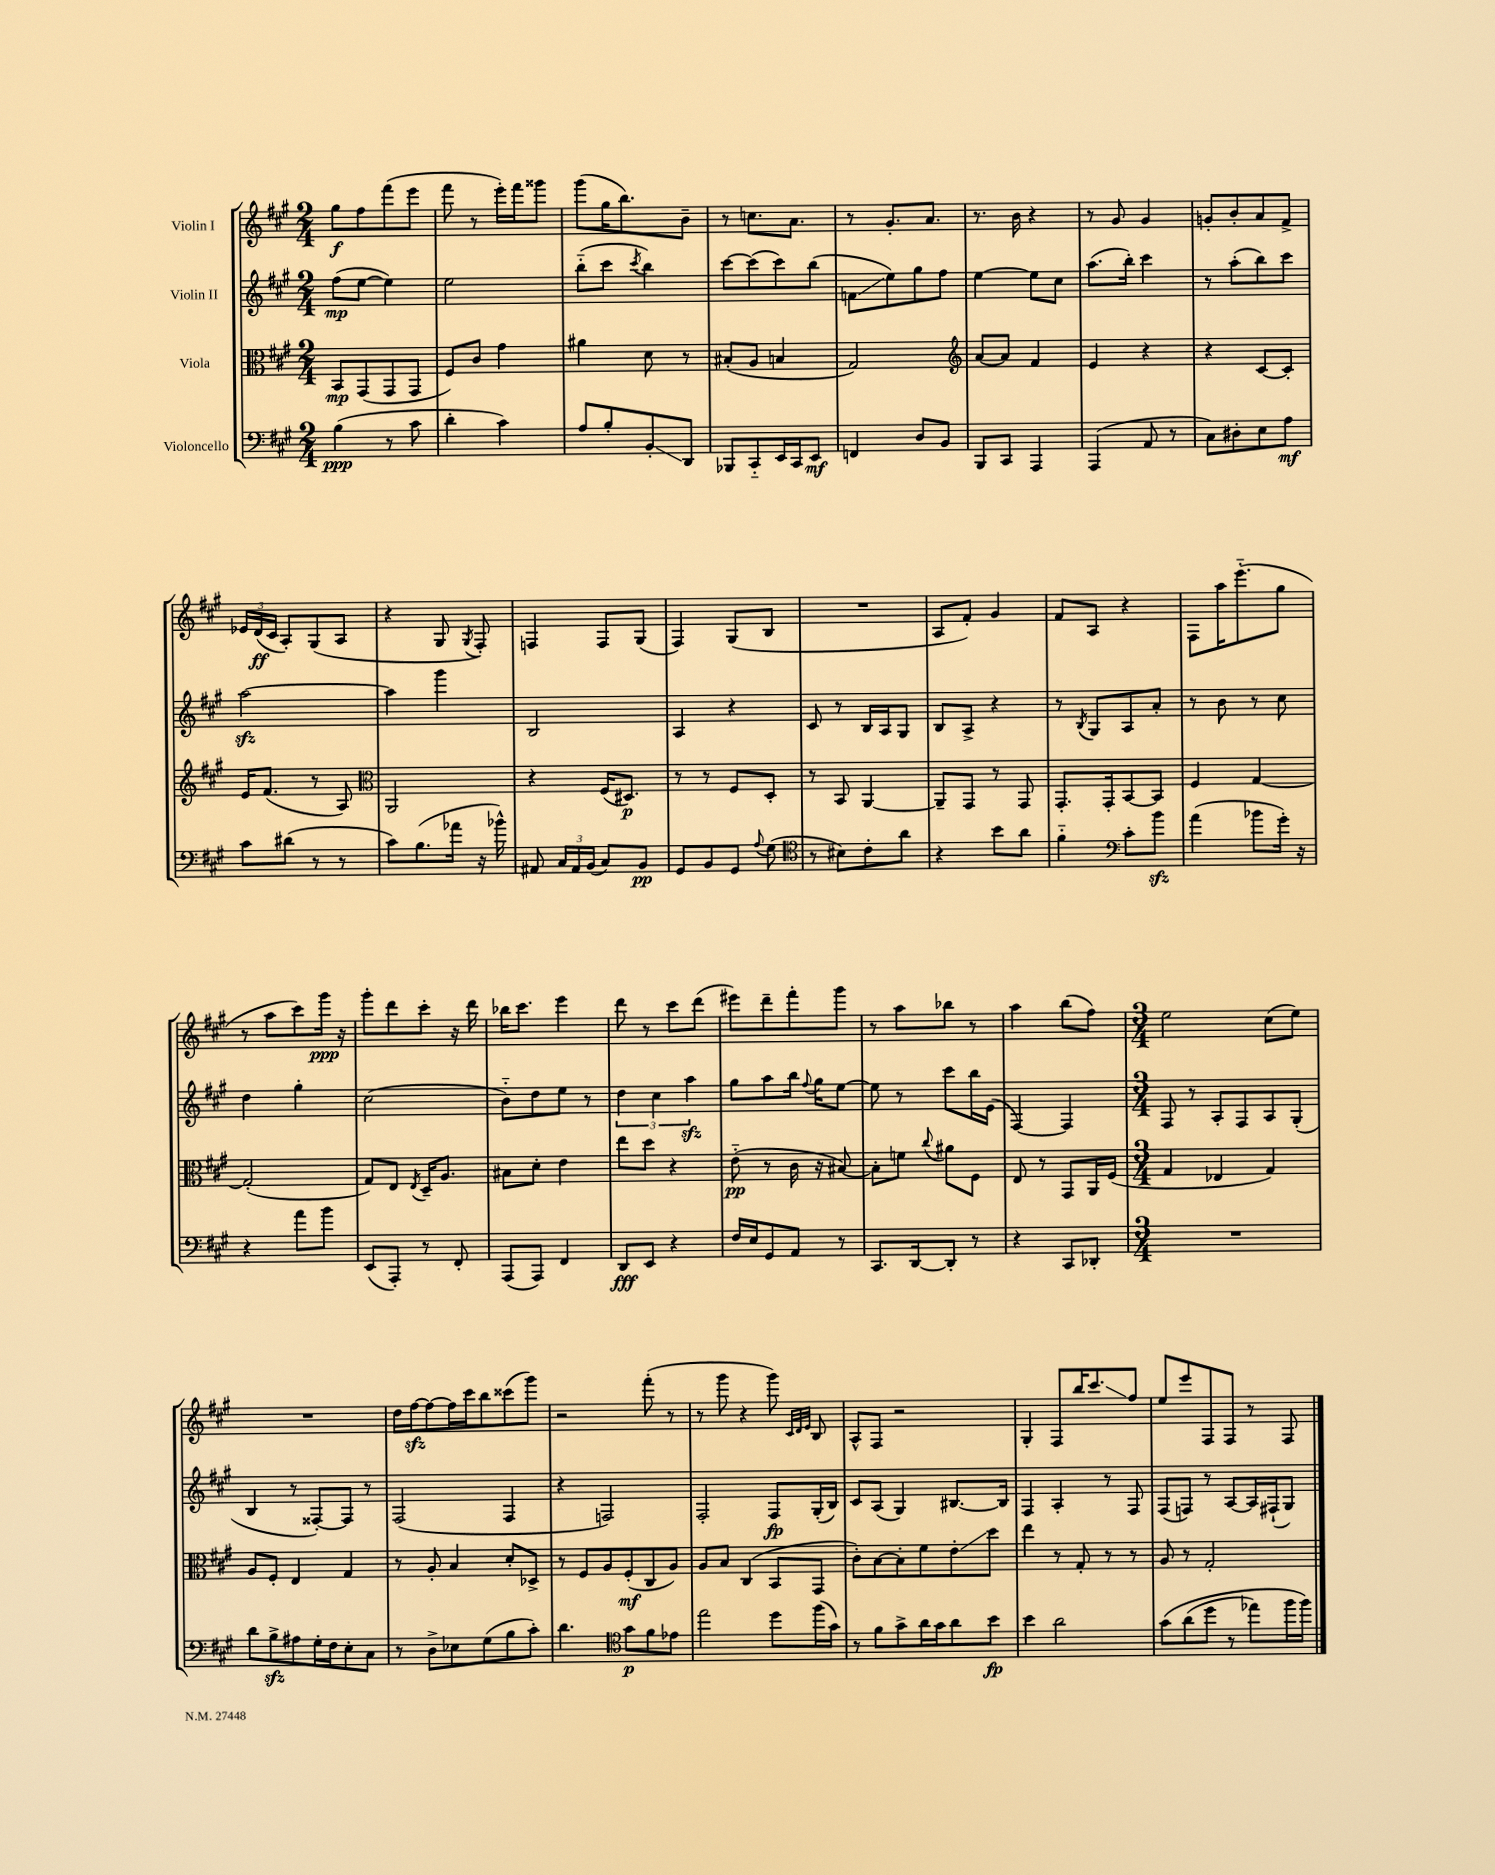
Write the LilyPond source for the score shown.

<<
\new StaffGroup <<
\new Staff = "s0" \with { instrumentName = "Violin I" } {
    \clef treble \key a \major \numericTimeSignature \time 2/4
    \autoBeamOff gis''8[\f fis''8 fis'''8( e'''8] |
    fis'''8 r8 e'''16[-.) fis'''16 gisis'''8] |
    gis'''8[( gis''16 b''8.) b'8]-- |
    r8 c''8.[ a'8.] |
    r8 gis'8.[-. a'8.] |
    r8. b'16 r4 |
    r8 gis'8 gis'4 |
    g'8[-. b'8-. a'8 fis'8]-> |
    \tuplet 3/2 { ees'16[ d'16\ff( cis'16] } a8[-.) gis8( a8] |
    r4 gis8 \acciaccatura { gis8 } fis8-.) |
    f4 f8[ gis8]( |
    fis4) gis8[( b8] |
    R2 |
    a8[ fis'8]-.) gis'4 |
    fis'8[ a8] r4 |
    fis8[ a''16 e'''8.-_( gis''8] |
    r8 a''8[ cis'''8) gis'''16]\ppp r16 |
    gis'''8[-. d'''8 cis'''8]-. r16 d'''16 |
    bes''16[ cis'''8.] e'''4 |
    d'''8 r8 cis'''8[ d'''8]( |
    eis'''8[) d'''8-- fis'''8-. gis'''8] |
    r8 a''8[ bes''8] r8 |
    a''4 b''8[( fis''8]) |
    \numericTimeSignature \time 3/4 e''2 cis''8[( e''8]) |
    R2. |
    d''16[ fis''16~\sfz fis''8~ fis''16 cis'''16 b''8 cisis'''8( gis'''8]) |
    r2 fis'''8-.( r8 |
    r8 gis'''8 r4 gis'''8) \grace { cis'32[ d'32 e'32] } b8 |
    a8[-^ fis8] r2 |
    gis4-. fis8[ b''16 cis'''8.\glissando fis''8] |
    e''8[ e'''8 fis8 fis8] r8 fis8 \bar "|." |
}
\new Staff = "s1" \with { instrumentName = "Violin II" } {
    \clef treble \key a \major \numericTimeSignature \time 2/4
    \autoBeamOff fis''8[\mp( e''8]~ e''4) |
    e''2 |
    b''8[-_( cis'''8] \acciaccatura { cis'''8 } b''4) |
    cis'''8[~ cis'''8( cis'''8) b''8]( |
    f'8[\glissando e''8) gis''8 fis''8] |
    e''4~ e''8[ cis''8] |
    a''8.[( b''16]-.) cis'''4 |
    r8 a''8[-.( b''8) cis'''8] |
    a''2~\sfz |
    a''4 gis'''4 |
    b2 |
    a4 r4 |
    cis'8 r8 b16[ a16 gis8] |
    b8[ a8]-> r4 |
    r8 \acciaccatura { b8 } gis8[ a8 a'8]-. |
    r8 b'8 r8 cis''8 |
    d''4 gis''4-. |
    cis''2( |
    b'8[-_) d''8 e''8] r8 |
    \tuplet 3/2 { d''4 cis''4 a''4\sfz } |
    gis''8[ a''8 b''16] \appoggiatura { fis''8 } gis''16[ e''8]~ |
    e''8 r8 cis'''8[ b''16 e'16]( |
    fis4~) fis4 |
    \numericTimeSignature \time 3/4 fis8 r8 a8[-. fis8 a8 gis8]-.( |
    b4 r8 fisis8[~-.) fisis8] r8 |
    fis2( fis4 |
    r4 f2) |
    fis2-. fis8[\fp gis16-.( b16]) |
    cis'8[ a8]( gis4) bis8.[~ bis16] |
    fis4 a4-. r8 fis8 |
    fis8[( f8]) r8 a8[~ a16 fis16-!( gis8]) \bar "|." |
}
\new Staff = "s2" \with { instrumentName = "Viola" } {
    \clef alto \key a \major \numericTimeSignature \time 2/4
    \autoBeamOff b,8[\mp gis,8( gis,8 gis,8] |
    fis8[) cis'8] gis'4 |
    ais'4 d'8 r8 |
    bis8[-.( a8] b4 |
    gis2) |
    \clef treble a'8[~ a'8] fis'4 |
    e'4 r4 |
    r4 cis'8[~ cis'8]-. |
    e'16[ fis'8.]( r8 a8) |
    \clef alto a,2 |
    r4 fis16[( dis8.]\p) |
    r8 r8 fis8[ d8]-. |
    r8 b,8 a,4~ |
    a,8[-- gis,8] r8 gis,8 |
    gis,8.[-. gis,16-. b,8~ b,8] |
    fis4 gis4~ |
    gis2-.( |
    gis8[) e8] \acciaccatura { e8 } d16[-- a8.] |
    bis8[ d'8]-. e'4 |
    e''8[ d''8] r4 |
    e'8-_\pp( r8 cis'16 r16 bis8~) |
    bis8[-. f'8] \appoggiatura { cis''8 } ais'8[ fis8] |
    e8 r8 gis,8[ a,16 fis16]( |
    \numericTimeSignature \time 3/4 gis4 ees4 gis4) |
    a8[ fis8]-. e4 gis4 |
    r8 a8-. b4 d'8[-. des8]-> |
    r8 fis8[ a8 fis8-.\mf( cis8 a8]) |
    a8[ b8] cis4( b,8[ gis,8] |
    cis'8[-.) b8~ b8-. fis'8 e'8-.\glissando d''8] |
    e''4 r8 gis8-. r8 r8 |
    a8 r8 gis2-. \bar "|." |
}
\new Staff = "s3" \with { instrumentName = "Violoncello" } {
    \clef bass \key a \major \numericTimeSignature \time 2/4
    \autoBeamOff b4\ppp( r8 cis'8 |
    d'4-. cis'4) |
    a8[ b8-. b,8-.\glissando d,8] |
    bes,,8[ cis,8-_ e,16 cis,16 e,8]\mf |
    f,4 d8[ b,8] |
    b,,8[ cis,8] a,,4 |
    a,,4( a,8 r8 |
    cis8[) dis8-. e8 a8]\mf |
    cis'8[ dis'8]( r8 r8 |
    cis'8[) b8.( aes'16] r16 bes'16-^) |
    ais,8 \tuplet 3/2 { cis16[ ais,16 b,16]( } cis8[) b,8]\pp |
    gis,8[ b,8 gis,8] \appoggiatura { a8 } gis8( |
    \clef tenor r8 bis8[) cis'8-. a'8] |
    r4 b'8[ a'8] |
    fis'4-_ \clef bass cis'8[-. b'8]\sfz |
    a'4( bes'8[ gis'16]-.) r16 |
    r4 a'8[ b'8] |
    e,8[( a,,8]-.) r8 fis,8-. |
    a,,8[( a,,8]) fis,4 |
    d,8[\fff e,8] r4 |
    fis16[ e16 gis,8 a,8] r8 |
    cis,8.[ d,16~ d,8]-. r8 |
    r4 cis,8[ des,8]-. |
    \numericTimeSignature \time 3/4 R2. |
    d'8[ b8->\sfz ais8 gis16-. fis16 e8-. cis8] |
    r8 d8[-> ees8 gis8( b8 cis'8]-.) |
    d'4. \clef tenor gis'8[\p fis'8 ees'8] |
    e''2 d''8[ fis''16( gis'16]) |
    r8 fis'8[ gis'8-> a'16 gis'16 a'8 b'8]\fp |
    b'4 a'2 |
    gis'8[\( a'8( d''8] r8 ees''8[) fis''16 fis''16]\) \bar "|." |
}
>>
>>
\layout { \context { \Score \remove "Bar_number_engraver" } }
